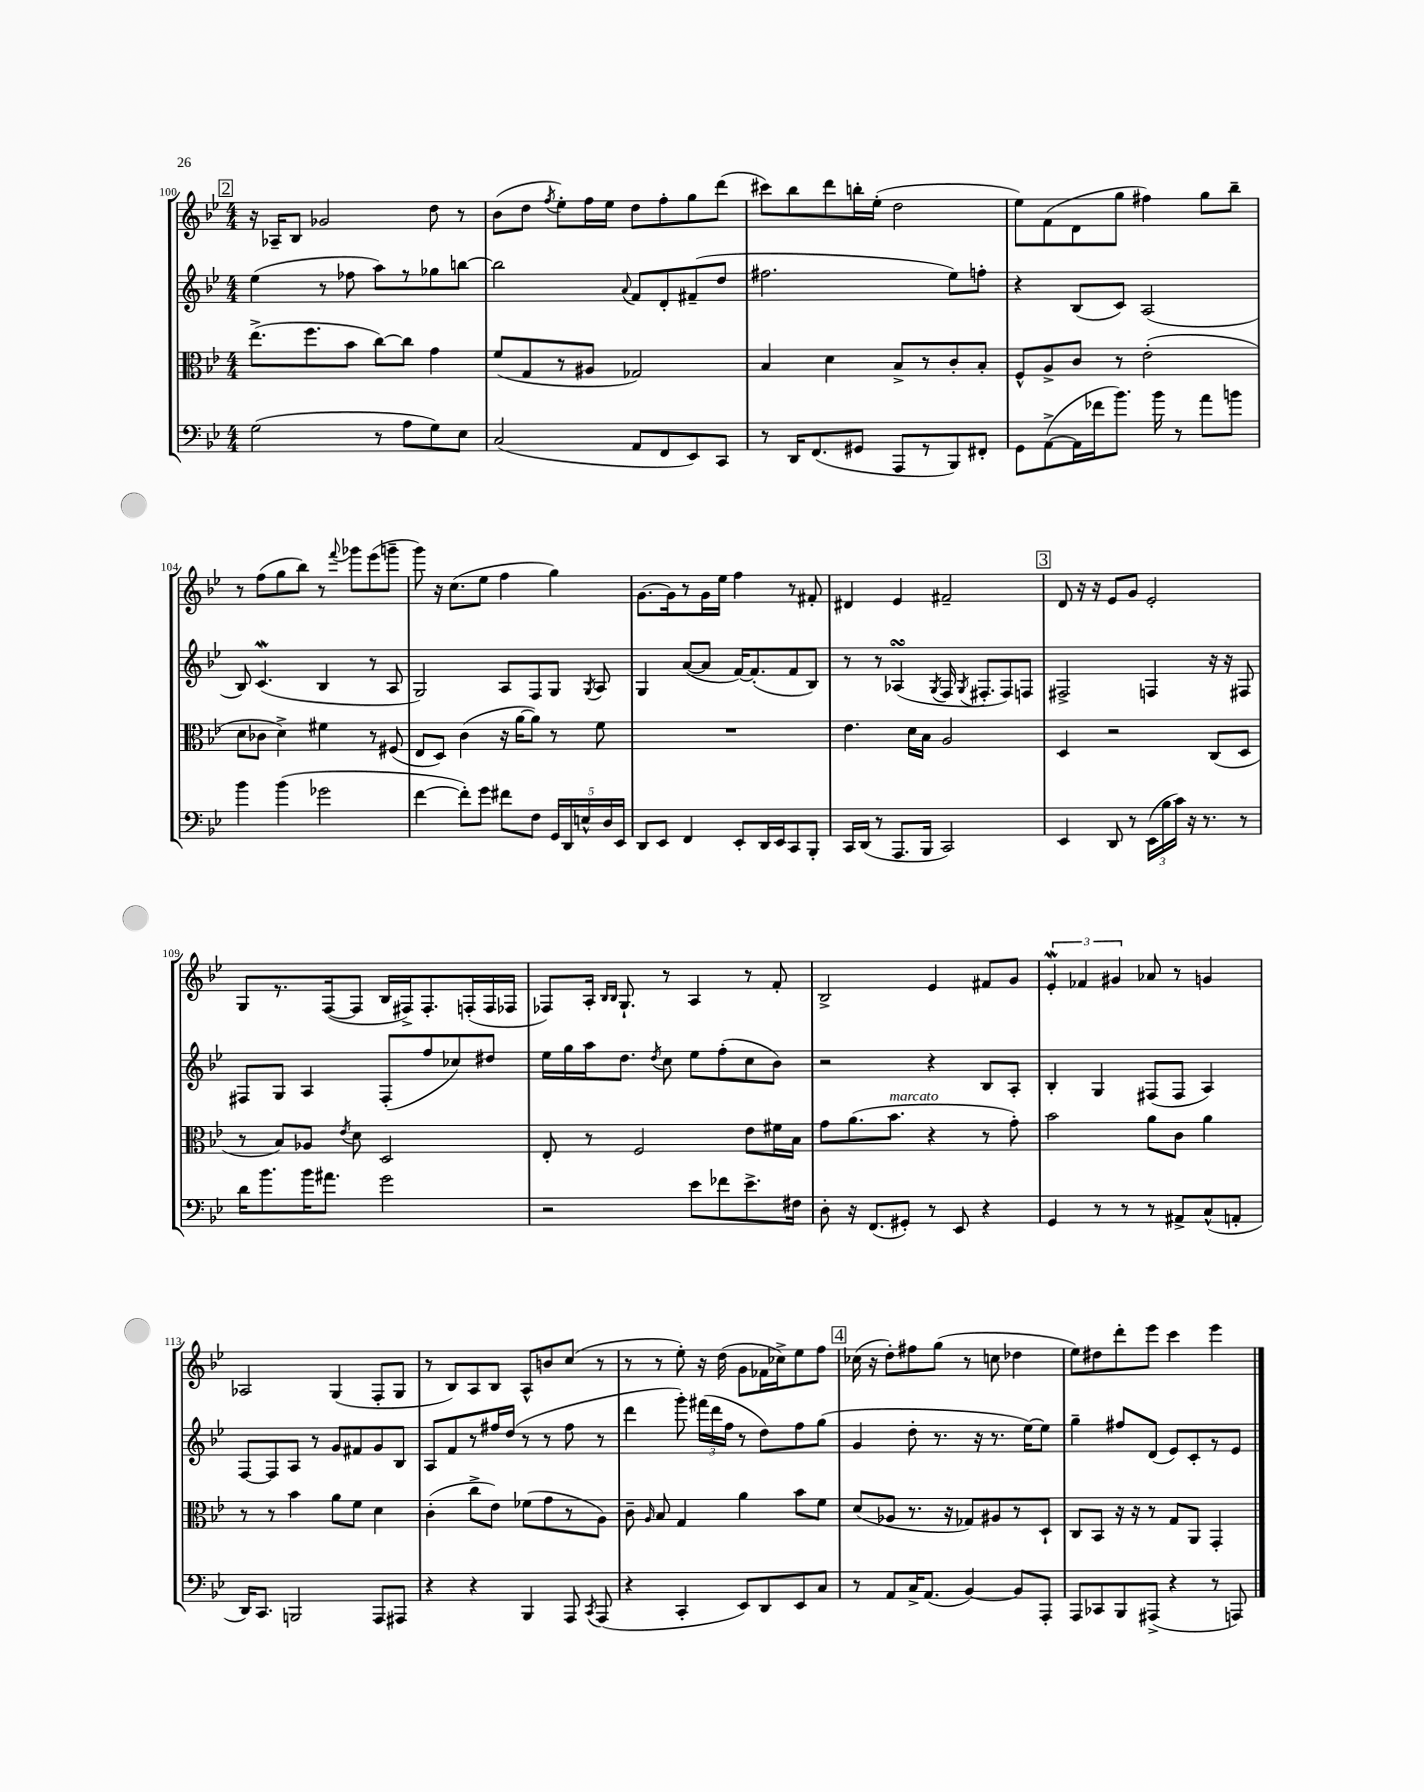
<<
\new StaffGroup <<
\new Staff = "s0" {
    \clef treble \key bes \major \numericTimeSignature \time 4/4
    \autoBeamOff \mark \markup { \box "2" } r16 aes16[-- bes8] ges'2 d''8 r8 |
    bes'8[( d''8] \acciaccatura { f''8 } ees''8[-.) f''16 ees''16] d''8[ f''8-. g''8 d'''8]( |
    cis'''8[) bes''8 d'''8 b''16-. ees''16]-.( d''2 |
    ees''8[) f'8( d'8 g''8] fis''4) g''8[ bes''8]-- |
    r8 f''8[( g''8 bes''8]) r8 \appoggiatura { f'''8 } ges'''8[ ees'''8( g'''8]-- |
    g'''8) r16 c''8.[( ees''8] f''4 g''4) |
    g'8.[~ g'16 r8 g'16 ees''16] f''4 r8 fis'8-. |
    dis'4 ees'4 fis'2-- |
    \mark \markup { \box "3" } d'8 r16 r16 ees'8[ g'8] ees'2-. |
    g8[ r8. f16~( f8] bes16[ fis16->) fis8.-. f16-.( f16 fes16] |
    fes8[) a16]-. \grace { bes16[ bes16] } g8.-! r8 a4 r8 f'8-. |
    bes2-> ees'4 fis'8[ g'8] |
    \tuplet 3/2 { ees'4-.\mordent fes'4 gis'4 } aes'8 r8 g'4 |
    aes2 g4( f8[-. g8] |
    r8 bes8[) a8 bes8] a8[-^ b'8 c''8]( r8 |
    r8 r8 ees''8-.) r16 d''16( g'8[ fes'16 ces''16->) ees''8 f''8] |
    \mark \markup { \box "4" } ces''16( r16 d''8[-.) fis''8 g''8]( r8 c''8 des''4 |
    ees''8[) dis''8 d'''8-. ees'''8] c'''4 ees'''4 \bar "|." |
}
\new Staff = "s1" {
    \clef treble \key bes \major \numericTimeSignature \time 4/4
    \autoBeamOff \mark \markup { \box "2" } ees''4( r8 fes''8 a''8[) r8 ges''8 b''8]~ |
    b''2 \appoggiatura { a'8 } f'8[ d'8-. fis'8--( d''8] |
    fis''2. ees''8[) f''8]-. |
    r4 bes8[( c'8]) a2( |
    bes8) c'4.\mordent( bes4 r8 a8 |
    g2) a8[ f8 g8] \acciaccatura { g8 } a8 |
    g4 a'8[~( a'8] f'16[~) f'8.-.( f'8 bes8]) |
    r8 r8 aes4\turn( \acciaccatura { g8 } f16 \acciaccatura { g8 } fis8.[-. fis8) f8] |
    \mark \markup { \box "3" } fis2-> f4 r16 r16 fis8 |
    fis8[ g8] a4 fis8[-.( f''8 ces''8) dis''8] |
    ees''16[ g''16 a''16 d''8.] \acciaccatura { d''8 } c''8 ees''8[ f''8-.( c''8 bes'8]) |
    r2 r4 bes8[ a8]-. |
    bes4-. g4 fis8[( fis8] a4) |
    f8[~ f8 a8] r8 g'8[ fis'8 g'8 bes8] |
    a8[ f'8 r8 fis''16 d''16]( r8 r8 fis''8 r8 |
    d'''4 g'''8-.) \tuplet 3/2 { fis'''16[( d'''16 f''16] } r8 d''8[) f''8 g''8]( |
    \mark \markup { \box "4" } g'4 d''8-. r8. r16 r8. ees''16[~) ees''8] |
    g''4-- fis''8[ d'8]( ees'8[) c'8-. r8 ees'8] \bar "|." |
}
\new Staff = "s2" {
    \clef alto \key bes \major \numericTimeSignature \time 4/4
    \autoBeamOff \mark \markup { \box "2" } ees''8.[->( f''8. bes'8] c''8[~) c''8] g'4 |
    f'8[( g8 r8 ais8] ges2) |
    bes4 d'4 bes8[-> r8 c'8-. bes8]-. |
    f8[-^ a8-> c'8] r8 ees'2-.( |
    d'8[ ces'8] d'4->) fis'4 r8 fis8( |
    ees8[ d8]) c'4( r16 a'16[~ a'8]) r8 f'8 |
    R1 |
    ees'4. d'16[ bes16] a2 |
    \mark \markup { \box "3" } d4 r2 c8[( d8] |
    r8 bes8[) aes8] \acciaccatura { ees'8 } d'8 d2 |
    ees8-. r8 f2 ees'8[ fis'16 bes16] |
    g'8[ a'8.( bes'8.]^\markup { \italic "marcato" } r4 r8 g'8-.) |
    bes'2 a'8[ c'8] a'4 |
    r8 r8 bes'4 a'8[ f'8] d'4 |
    c'4-.( c''8[-> ees'8]) fes'8[( g'8 r8 a8]) |
    c'8-- \grace { a16 } bes8 g4 a'4 bes'8[ f'8] |
    \mark \markup { \box "4" } d'8[( aes8] r8. r16 ges8[) ais8 r8 d8]-! |
    c8[ bes,8] r16 r16 r8 g8[ a,8] g,4-. \bar "|." |
}
\new Staff = "s3" {
    \clef bass \key bes \major \numericTimeSignature \time 4/4
    \autoBeamOff \mark \markup { \box "2" } g2( r8 a8[ g8) ees8] |
    c2( a,8[ f,8 ees,8) c,8] |
    r8 d,16[ f,8.( gis,8] a,,8[ r8 bes,,8) fis,8]-. |
    g,8[ a,8~->( a,16 fes'16 bes'8.]) bes'16 r8 a'8[ b'8] |
    bes'4 bes'4( ges'2 |
    f'4~ f'8[-.) g'8] fis'8[ f8] \tuplet 5/4 { g,16[ d,16 e16-^ d16 ees,16] } |
    d,8[ ees,8] f,4 ees,8[-. d,16 ees,16 c,8 bes,,8]-. |
    c,16[ d,16]( r8 a,,8.[ bes,,16] c,2) |
    \mark \markup { \box "3" } ees,4 d,8 r8 \tuplet 3/2 { ees,16[( bes16 c'16]) } r16 r8. r8 |
    d'16[ bes'8. bes'16 ais'8.] g'2 |
    r2 ees'8[ fes'8 ees'8.-> fis16] |
    d8-. r16 f,8.[( gis,8]-.) r8 ees,8 r4 |
    g,4 r8 r8 r8 ais,8[-> c8-^( a,8]-. |
    d,16[) c,8.] b,,2 a,,8[ ais,,8] |
    r4 r4 bes,,4 a,,8 \acciaccatura { c,8 } a,,8( |
    r4 c,4-. ees,8[) d,8 ees,8 c8] |
    \mark \markup { \box "4" } r8 a,8[ c16-> a,8.]( bes,4~) bes,8[ a,,8]-. |
    a,,8[ ces,8 bes,,8 ais,,8]->( r4 r8 a,,8) \bar "|." |
}
>>
>>
\layout { \context { \Score currentBarNumber = #100 } }
